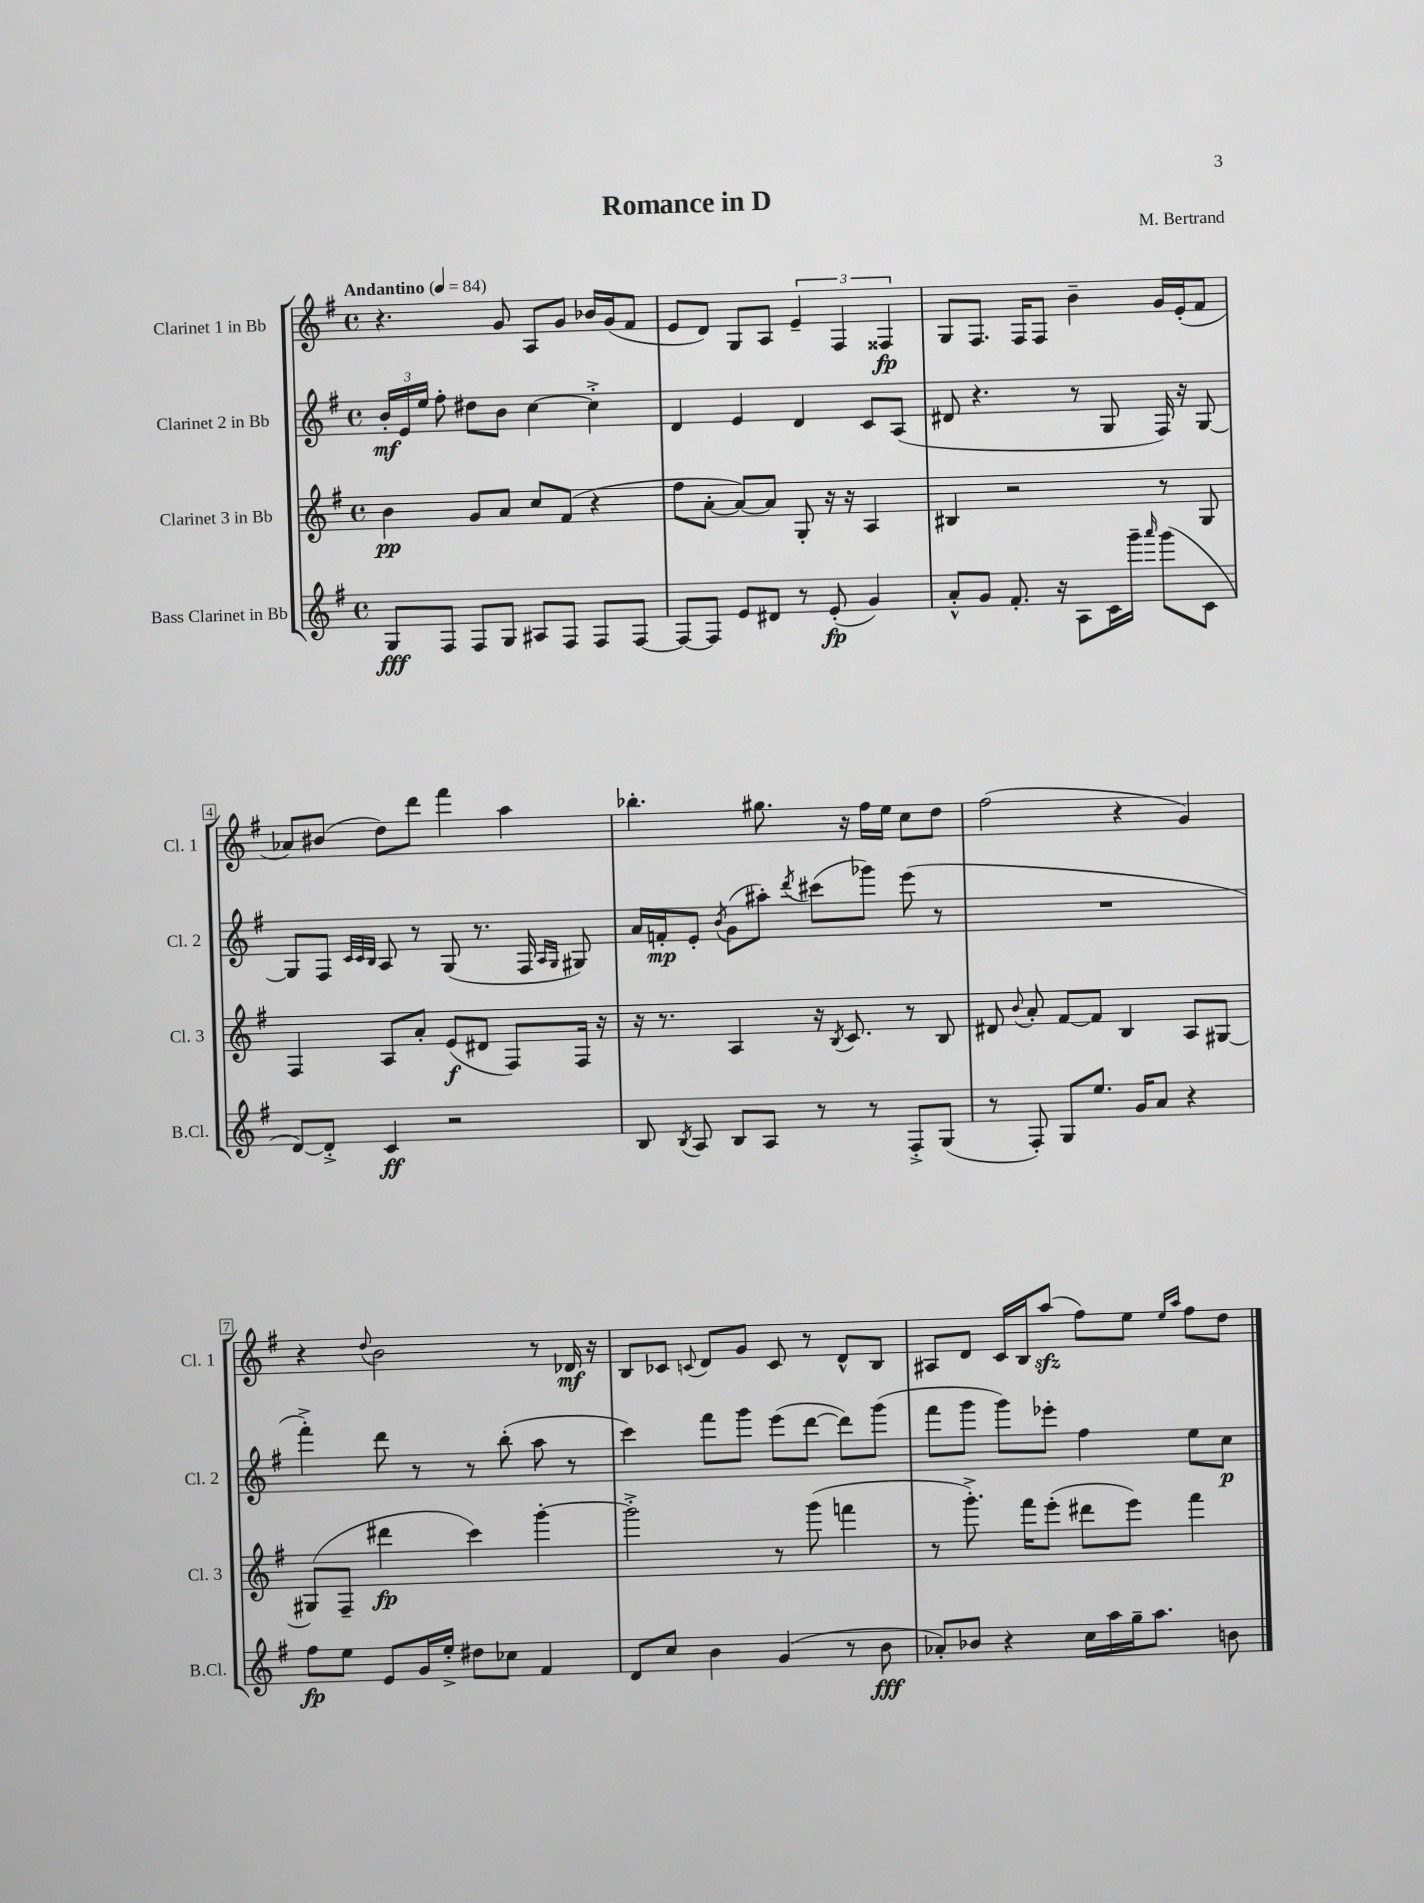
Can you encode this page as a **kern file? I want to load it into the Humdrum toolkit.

**kern	**kern	**kern	**kern
*staff4	*staff3	*staff2	*staff1
*clefG2	*clefG2	*clefG2	*clefG2
*k[f#]	*k[f#]	*k[f#]	*k[f#]
*M4/4	*M4/4	*M4/4	*M4/4
*met(c)	*met(c)	*met(c)	*met(c)
*MM84	*MM84	*MM84	*MM84
8G	4b	24b'	4.r
.	.	24e	.
.	.	24ee	.
8F#	.	8ff#'	.
8F#	8g	8dd#	.
8G	8a	8b	8g
8A#	8cc	[4cc	8A
8F#	(8f#	.	8g
8F#	4r	4cc'^]	16b-
.	.	.	(16g
[8F#	.	.	8f#
=	=	=	=
8F#_	8ff#	4d	8e
8F#]	[8a'	.	8d)
8e	8a_)	4e	8G
8d#	8a]	.	8A
8r	8G'	4d	6e~
(8e'	16r	.	.
.	.	.	6F#
.	16r	.	.
4g)	4A	8c	.
.	.	.	6F##
.	.	(8A	.
=	=	=	=
8a'^^	4B#	8d#	8G
8g	.	4.r	8.F#
8.f#'	2r	.	.
.	.	.	16F#
.	.	.	8F#
16r	.	.	.
8A	.	8r	4b~
16c	.	8G	.
16ggg~	.	.	.
16qqaaa	.	.	.
(8ggg	8r	16F#)	16g
.	.	16r	(16e'
8c	8G	[8G	8f#
=	=	=	=
[8d)	4F#	8G]	8a-)
8d'^]	.	8F#	(8b#
.	.	32qqc	.
.	.	32qqc	.
.	.	32qqB	.
4c	8A	8A	8dd)
.	8a'	8r	8ddd
2r	(8e	(8G	4fff#
.	8d#	8.r	.
.	8F#)	.	4aa
.	.	16F#	.
.	.	16qqA	.
.	.	16qqG	.
.	16F#	8G#)	.
.	16r	.	.
=	=	=	=
8B	16r	16a	4.bb-'
.	8.r	16f'	.
8qB	.	.	.
8A	.	8e'	.
.	.	8qb	.
8B	4A	(8g	.
8A	.	8aa#')	8.gg#
.	.	8qddd	.
8r	16r	(8ccc#	.
.	8qB	.	.
.	8.c	.	16r
8r	.	8ggg-)	16ff#
.	.	.	16ee
8F#'^	8r	(8eee	8cc
(8G	8B	8r	8dd
=	=	=	=
8r	8d#	1r	(2ff#
.	8qqb	.	.
8F#')	8a'	.	.
8G	[8f#	.	.
8.ee	8f#]	.	.
.	4B	.	4r
16g	.	.	.
8a	.	.	.
4r	8A	.	4g)
.	[8G#	.	.
=	=	=	=
8ff#	(8G#]	4fff#'^)	4r
8ee	8F#~	.	.
.	.	.	8qqdd
8e	4ddd#	8ddd	2b
16g	.	8r	.
16ee'^	.	.	.
8dd#	4ccc)	8r	.
8cc-	.	(8bb'	.
4f#	[4ggg'	8aa	8r
.	.	8r	16d-
.	.	.	16r
=	=	=	=
8d	2ggg'^]	4ccc)	8B
8cc	.	.	8c-
.	.	.	8qqc
4b	.	8fff#	8d
.	.	8ggg	8g
(4g	8r	(8eee	8c
.	(8ggg	[8ddd	8r
8r	4fff	8ddd])	8d^^
8b	.	(8ggg	8B
=	=	=	=
8a-')	8r	8fff#	8A#
8b-	8.ggg'^)	8ggg	8d
4r	.	8ggg)	16c
.	16fff#	.	16B
.	(8eee'	8eee-'	(8aa
16cc	8ddd#	4ff#	8ff#)
16aa	.	.	.
16gg~	8eee)	.	8ee
8.aa	.	.	.
.	.	.	16qqee
.	.	.	16qqaa
.	4fff#	8ee	8ff#
8b	.	8cc	8dd
==	==	==	==
*-	*-	*-	*-
